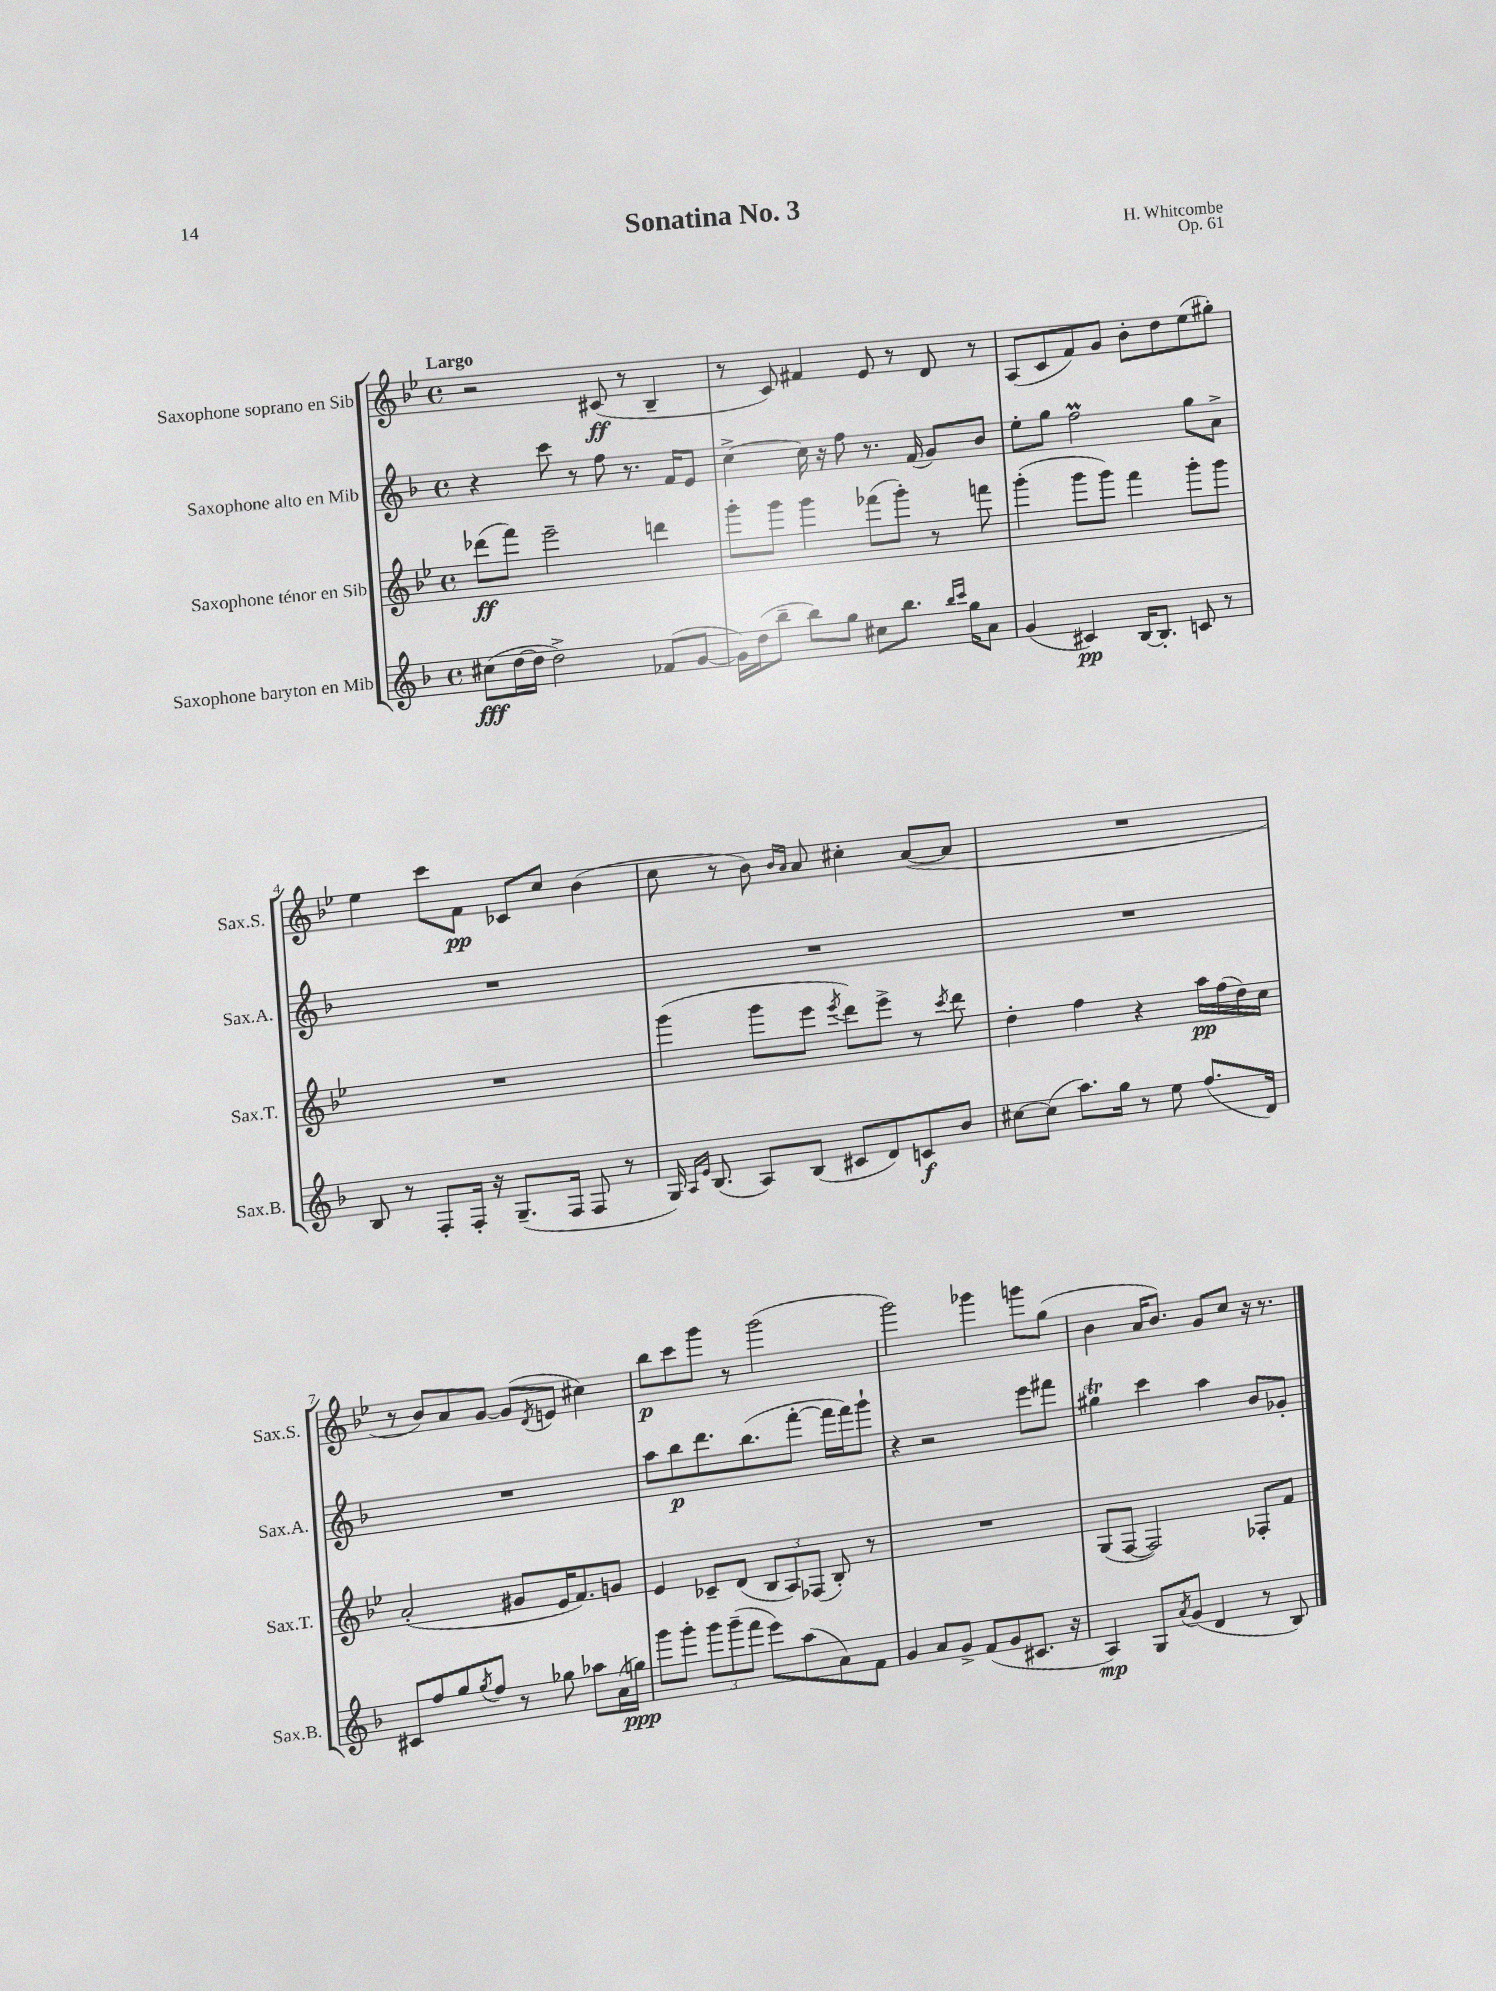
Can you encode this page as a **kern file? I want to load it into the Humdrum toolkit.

**kern	**dynam	**kern	**dynam	**kern	**dynam	**kern	**dynam
*part4	*part4	*part3	*part3	*part2	*part2	*part1	*part1
*staff4	*staff4	*staff3	*staff3	*staff2	*staff2	*staff1	*staff1
*I"Saxophone baryton en Mib	*	*I"Saxophone ténor en Sib	*	*I"Saxophone alto en Mib	*	*I"Saxophone soprano en Sib	*
*I'Sax.B.	*	*I'Sax.T.	*	*I'Sax.A.	*	*I'Sax.S.	*
*clefG2	*	*clefG2	*	*clefG2	*	*clefG2	*
*k[b-]	*	*k[b-e-]	*	*k[b-]	*	*k[b-e-]	*
*M4/4	*	*M4/4	*	*M4/4	*	*M4/4	*
*met(c)	*	*met(c)	*	*met(c)	*	*met(c)	*
=1	=1	=1	=1	=1	=1	=1	=1
!	!	!	!	!	!	!LO:TX:a:B:t=Largo	!
(8cc#X\L	fff	(8ddd-X\L	ff	4r	.	2r	.
[16dd\L	.	8fff\J)	.	.	.	.	.
16dd\JJ]	.	.	.	.	.	.	.
2dd^\)	.	2eee-~\	.	8ccc\	.	.	.
.	.	.	.	8r	.	.	.
.	.	.	.	8ff\	.	(8c#X/	ff
.	.	.	.	8.r	.	8r	.
(8f-X/L	.	4dddn\	.	.	.	4B-~/	.
.	.	.	.	16f/KL	.	.	.
[8g/J	.	.	.	8e/J	.	.	.
=2	=2	=2	=2	=2	=2	=2	=2
16g\LL])	.	8ggg'\L	.	[4cc^\	.	8r	.
(16dd\J	.	.	.	.	.	.	.
8bb-~\J	.	8ggg\J	.	.	.	8c/)	.
8bb-\L)	.	4ggg\	.	16cc\]	.	4f#X/	.
.	.	.	.	16r	.	.	.
8gg\J	.	.	.	8ff\	.	.	.
8cc#X\L	.	(8fff-X\L	.	8.r	.	8e-/	.
8.bb-\J	.	8ggg'\J)	.	.	.	8r	.
.	.	.	.	(16f/	.	.	.
.	.	8r	.	8g/L)	.	8d/	.
16qqbb-/LL	.	.	.	.	.	.	.
16qqccc/JJ	.	.	.	.	.	.	.
16gg\KL	.	.	.	.	.	.	.
8a\J	.	8fffn\	.	8b-/J	.	8r	.
=3	=3	=3	=3	=3	=3	=3	=3
(4g/	.	(4ggg'\	.	8ee'\L	.	(8A/L	.
.	.	.	.	8gg\J	.	8c/	.
4c#X/)	pp	8ggg\L	.	2ffM\	.	8f/)	.
.	.	8ggg\J)	.	.	.	8g/J	.
[16B-/KL	.	4fff\	.	.	.	8b-'\L	.
8.B-'/J]	.	.	.	.	.	.	.
.	.	.	.	.	.	8dd\	.
8cn/	.	8ggg'\L	.	8gg\L	.	(8ee-\	.
8r	.	8ggg\J	.	8a^\J	.	8gg#X'\J)	.
!!LO:LB:g=z
=4	=4	=4	=4	=4	=4	=4	=4
8B-/	.	1r	.	1r	.	4ee-\	.
8r	.	.	.	.	.	.	.
8F'/L	.	.	.	.	.	8ccc\L	.
16F'/Jk	.	.	.	.	.	8f\J	pp
16r	.	.	.	.	.	.	.
(8.G~/L	.	.	.	.	.	8c-X/L	.
.	.	.	.	.	.	8cc/J	.
16F/Jk	.	.	.	.	.	.	.
8F/	.	.	.	.	.	(4b-\	.
8r	.	.	.	.	.	.	.
=5	=5	=5	=5	=5	=5	=5	=5
16G/)	.	(4ggg\	.	1r	.	8cc\	.
16qqA/LL	.	.	.	.	.	.	.
16qqe/JJ	.	.	.	.	.	.	.
(8.B-/	.	.	.	.	.	.	.
.	.	.	.	.	.	8r	.
8A/L)	.	8ggg\L	.	.	.	8b-\)	.
.	.	.	.	.	.	16qqb-/LL	.
.	.	.	.	.	.	16qqa/JJ	.
(8B-/J	.	8eee-\J	.	.	.	8a/	.
.	.	8qeee-/	.	.	.	.	.
8c#X/L	.	8ddd\L)	.	.	.	4cc#X'\	.
8d/)	.	8eee-^\J	.	.	.	.	.
8cn/	f	8r	.	.	.	([8a/L	.
.	.	8qccc/	.	.	.	.	.
8b-/J	.	8ddd\	.	.	.	8a/J]	.
=6	=6	=6	=6	=6	=6	=6	=6
[8cc#X\L	.	4dd'\	.	1r	.	1r	.
(8cc#\J]	.	.	.	.	.	.	.
8.aa\L)	.	4ff\	.	.	.	.	.
16gg\Jk	.	.	.	.	.	.	.
8r	.	4r	.	.	.	.	.
8ee\	.	.	.	.	.	.	.
(8.ff/L	.	16aa\LL	pp	.	.	.	.
.	.	(16ff\	.	.	.	.	.
.	.	16dd\)	.	.	.	.	.
16d/Jk)	.	16cc\JJ	.	.	.	.	.
!!LO:LB:g=z
=7	=7	=7	=7	=7	=7	=7	=7
8c#X/L	.	(2a'/	.	1r	.	8r	.
8ff/	.	.	.	.	.	8b-/L)	.
8gg/	.	.	.	.	.	8a/	.
8qgg/	.	.	.	.	.	.	.
8ff/J	.	.	.	.	.	[8g/J	.
8r	.	8g#X/L	.	.	.	(8g/L]	.
.	.	.	.	.	.	8qd/	.
8gg-X\	.	16e-/K	.	.	.	8en/J	.
.	.	8.f/)	.	.	.	.	.
8aa-X\L	.	.	.	.	.	4cc#X\)	.
(16a\L	.	8gn/J	.	.	.	.	.
16ggn\JJ)	ppp	.	.	.	.	.	.
=8	=8	=8	=8	=8	=8	=8	=8
8ggg\L	.	4e-/	.	8aa\L	.	8bb-\L	p
8ggg'\J	.	.	.	8bb-\	p	8ccc\	.
12ggg\L	.	8c-X~/L	.	8.ddd\	.	8ggg\J	.
(12ggg~\	.	.	.	.	.	.	.
.	.	(8d/J	.	.	.	8r	.
12fff\J	.	.	.	.	.	.	.
.	.	.	.	(8.bb-\	.	.	.
8eee\L)	.	12B-/L	.	.	.	(2ggg\	.
.	.	12A/)	.	.	.	.	.
(8aa\	.	.	.	[8fff'\J	.	.	.
.	.	(12F-X/J	.	.	.	.	.
8a\)	.	8B-'/)	.	16fff\LL]	.	.	.
.	.	.	.	16fff\J)	.	.	.
8f\J	.	8r	.	8ggg`\J	.	.	.
=9	=9	=9	=9	=9	=9	=9	=9
4g/	.	1r	.	4r	.	2ggg\)	.
8a/L	.	.	.	2r	.	.	.
8g^/J	.	.	.	.	.	.	.
(8f/L	.	.	.	.	.	4ggg-X\	.
8g/	.	.	.	.	.	.	.
8.c#X/J	.	.	.	8eee\L	.	8gggn\L	.
.	.	.	.	8fff#X\J	.	(8gg\J	.
16r	.	.	.	.	.	.	.
=10	=10	=10	=10	=10	=10	=10	=10
4A/)	mp	(8G/L	.	4gg#Xt\	.	4b-\	.
.	.	[8F/J	.	.	.	.	.
8G/L	.	2F/])	.	4ccc\	.	16a/KL	.
.	.	.	.	.	.	8.b-/J)	.
8qa/	.	.	.	.	.	.	.
(8g/J	.	.	.	.	.	.	.
4d/	.	.	.	4aa\	.	8g/L	.
.	.	.	.	.	.	8cc/J	.
8r	.	8F-X'/L	.	8b-/L	.	16r	.
.	.	.	.	.	.	8.r	.
8B-/)	.	8f/J	.	8g-X'/J	.	.	.
==	==	==	==	==	==	==	==
*-	*-	*-	*-	*-	*-	*-	*-
